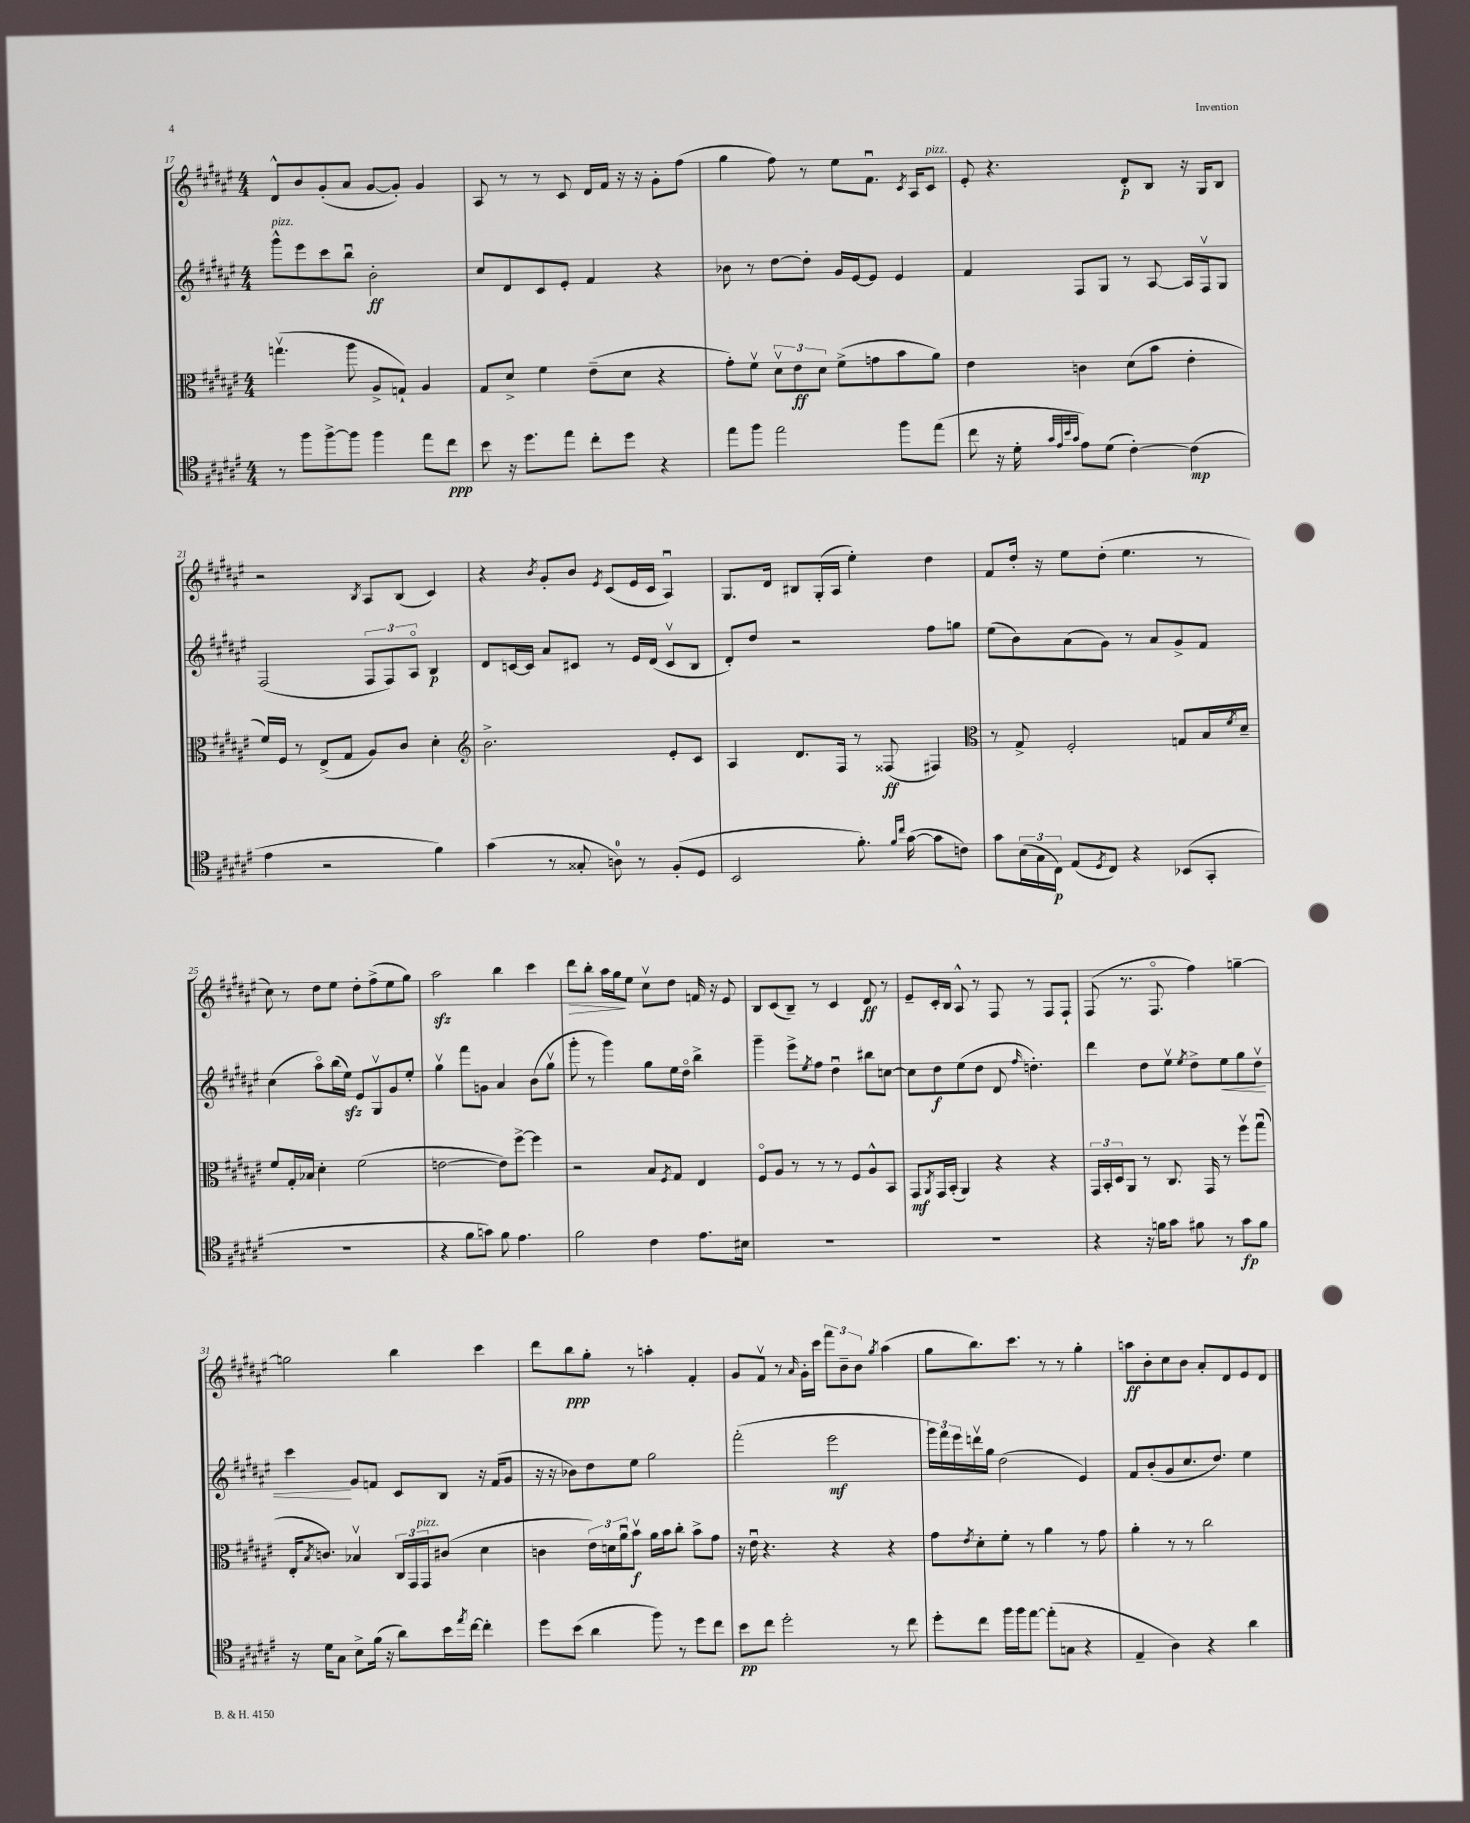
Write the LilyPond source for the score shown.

<<
\new StaffGroup <<
\new Staff = "s0" {
    \clef treble \key fis \major \numericTimeSignature \time 4/4
    dis'8-^ b'8 gis'8-.( ais'8 gis'8~ gis'8-.) gis'4 |
    ais8 r8 r8 cis'8 dis'16 fis'16 r16 r16 gis'8-. fis''8( |
    gis''4 fis''8) r8 eis''8 fis'8.\downbow \acciaccatura { cis'8 } ais16 cis'8^\markup { \italic "pizz." } |
    eis'8-. r4. dis'8-.\p b8 r16 gis16 b8 |
    r2 \acciaccatura { b8 } ais8 b8( cis'4) |
    r4 \acciaccatura { b'8 } gis'8-. b'8 \acciaccatura { eis'8 } cis'8( eis'16 cis'16 ais4\downbow) |
    gis8. dis'16 bis8 gis16-.( ais16 eis''4-.) dis''4 |
    fis'8 dis''16-. r16 eis''8 dis''8-.( eis''4. r8 |
    cis''8) r8 dis''8 eis''8 dis''8-. fis''8->( eis''8 gis''8) |
    ais''2\sfz b''4 cis'''4 |
    dis'''8\> b''8-. ais''16 gis''16\! eis''8 cis''8\upbow dis''8 f'16 r16 eis'8 |
    b8 cis'8( b8--) r8 cis'4 dis'8\ff r8 |
    eis'8-- cis'16-. b16 ais8-^ r8 fis8 r8 fis8 fis8-! |
    fis8( r8. fis8.\flageolet fis''4) g''4~-- |
    g''2 b''4 cis'''4 |
    dis'''8 b''8\ppp gis''8-. r8 a''4-. fis'4-. |
    gis'8 fis'8\upbow r8 \grace { ais'16 } gis'16-. cis'''16 \tuplet 3/2 { fis'''8 b'8-- b'8 } \acciaccatura { gis''8 } ais''4( |
    gis''8 b''8.) cis'''8. r8 r8 gis''4-. |
    a''8\ff b'8-. cis''8 b'8 ais'8-. dis'8 eis'8 dis'8 \bar "|." |
}
\new Staff = "s1" {
    \clef treble \key fis \major \numericTimeSignature \time 4/4
    gis'''8-^^\markup { \italic "pizz." } eis'''8 cis'''8 b''8\downbow b'2-.\ff |
    cis''8 dis'8 cis'8 eis'8-. fis'4 r4 |
    bes'8 r8 dis''8~ dis''8-. gis'16 eis'16~ eis'8 eis'4 |
    fis'4 fis8 gis8 r8 ais8~ ais16 fis16\upbow gis8 |
    fis2( \tuplet 3/2 { fis8 fis8) ais8\flageolet } b4\p |
    dis'8 c'16~ c'16 ais'8 cis'8 r8 eis'16 dis'16( cis'8\upbow b8 |
    dis'8-.) dis''8 r2 fis''8 g''8 |
    eis''8( b'8) ais'8( gis'8) r8 ais'8 gis'8-> fis'8 |
    cis''4( ais''8\flageolet) b''16( eis''16\sfz) eis'8 gis8\upbow gis'8 eis''8-. |
    gis''4\upbow fis'''8 g'8 ais'4 b'8( gis''8\upbow |
    gis'''8-. r8 gis'''4) gis''8 eis''16 dis''16\flageolet b''4-> |
    gis'''4-- eis'''8-> \acciaccatura { eis''8 } fis''8 dis''4\downbow bis''8 c''8~ |
    c''8 dis''8\f eis''8( dis''8 dis'8 \grace { fis''16 } d''4.-.) |
    dis'''4 dis''8 eis''8\upbow \acciaccatura { eis''8 } dis''8-> eis''8\< gis''8 dis''8\upbow |
    cis'''4\! gis'8 f'8 cis'8 b8 r16 f'16( gis'8 |
    r16 r16 bes'8) dis''8 eis''8 gis''2 |
    fis'''2-.( eis'''2\mf |
    \tuplet 3/2 { gis'''16) fis'''16 eis'''16 } d'''16\upbow gis''16 dis''2( eis'4) |
    fis'8 b'8-.( gis'8 cis''8. dis''8.) eis''4 \bar "|." |
}
\new Staff = "s2" {
    \clef alto \key fis \major \numericTimeSignature \time 4/4
    g''4.\upbow( ais''8 ais8-> g8-!) ais4 |
    gis8 dis'8-> fis'4 eis'8--( dis'8 r4 |
    gis'8-.) fis'8\upbow \tuplet 3/2 { dis'8\upbow eis'8\ff dis'8 } fis'8->( g'8 b'8 ais'8) |
    eis'4 c'4 dis'8( b'8 eis'4-. |
    fis'16) fis16 r8 eis8->( gis8 ais8) cis'8 dis'4-. |
    \clef treble b'2.-> eis'8-. cis'8 |
    ais4 dis'8. fis16 r8 fisis8\ff( fis4) |
    \clef alto r8 gis8-> fis2-. g8 b16 \acciaccatura { fis'8 } dis'16-- |
    fis'8 gis16-. bes16 dis'4-. fis'2( |
    e'2~ e'8) fis''8~-> fis''4 |
    r2 b8 \acciaccatura { fis8 } gis8 eis4 |
    fis8\flageolet ais8 r8 r8 r8 fis8 ais8-^ b,8 |
    gis,8\mf \acciaccatura { ais,8 } gis,16 b,16-.( ais,4) r4 r4 |
    \tuplet 3/2 { gis,16 b,16-. dis16 } ais,8 r8 cis8. gis,16 r8 fis''8\upbow gis''8\downbow( |
    eis16-. \acciaccatura { b8 } c'8.) bes4\upbow \tuplet 3/2 { cis16 gis,16 gis,16^\markup { \italic "pizz." } } cis'8( dis'4 |
    c'4 \tuplet 3/2 { eis'16) d'16 ais'16\downbow } b'8\upbow\f ais'16 b'16 cis''8-. b'8-> gis'8 |
    r16 eis'16\downbow r4. r4 r4 |
    gis'8 \acciaccatura { eis'8 } dis'8-. fis'8-. r8 ais'4 r8 gis'8 |
    ais'4-. r8 r8 cis''2 \bar "|." |
}
\new Staff = "s3" {
    \clef tenor \key fis \major \numericTimeSignature \time 4/4
    r8 fis''8 fis''8~-> fis''8 fis''4 eis''8 cis''8\ppp |
    b'8 r16 dis''8. eis''8 cis''8-. dis''8 r4 |
    eis''8 fis''8 eis''2 fis''8 eis''8( |
    cis''8 r16 dis'16-. \grace { gis'32 eis'32 b'32 gis'32 } eis'8) dis'8( cis'4~-.) cis'4\mp( |
    eis'4 r2 fis'4) |
    gis'4( r8 gisis8-. a8-0) r8 fis8-.( dis8 |
    b,2 fis'8.-.) \grace { fis'16 cis''16 } gis'16~( gis'8 c'8) |
    gis'8 \tuplet 3/2 { b16( gis16 cis16\p) } eis8( \acciaccatura { dis8 } cis8) r4 bes,8( gis,8-. |
    R1 |
    r4 fis'8 g'8) fis'8 eis'4. |
    fis'2 cis'4 eis'8. bis16 |
    R1 |
    R1 |
    r4 r16 f'16 gis'8 fis'8 r8 gis'8\fp fis'8 |
    r16 dis'16 gis8 b8-> fis'16( r16 ais'8) b'16 \acciaccatura { eis''8 } cis''16~ cis''4-. |
    dis''8 b'8( ais'4 fis''8) r8 dis''8 cis''8 |
    b'8\pp cis''8 dis''2-. r8 cis''8 |
    dis''8-. cis''8 fis''16 fis''16 eis''8~ eis''8-.( g8 r4 |
    eis4-- ais4) r4 ais'4 \bar "|." |
}
>>
>>
\layout { \context { \Score currentBarNumber = #17 } }
